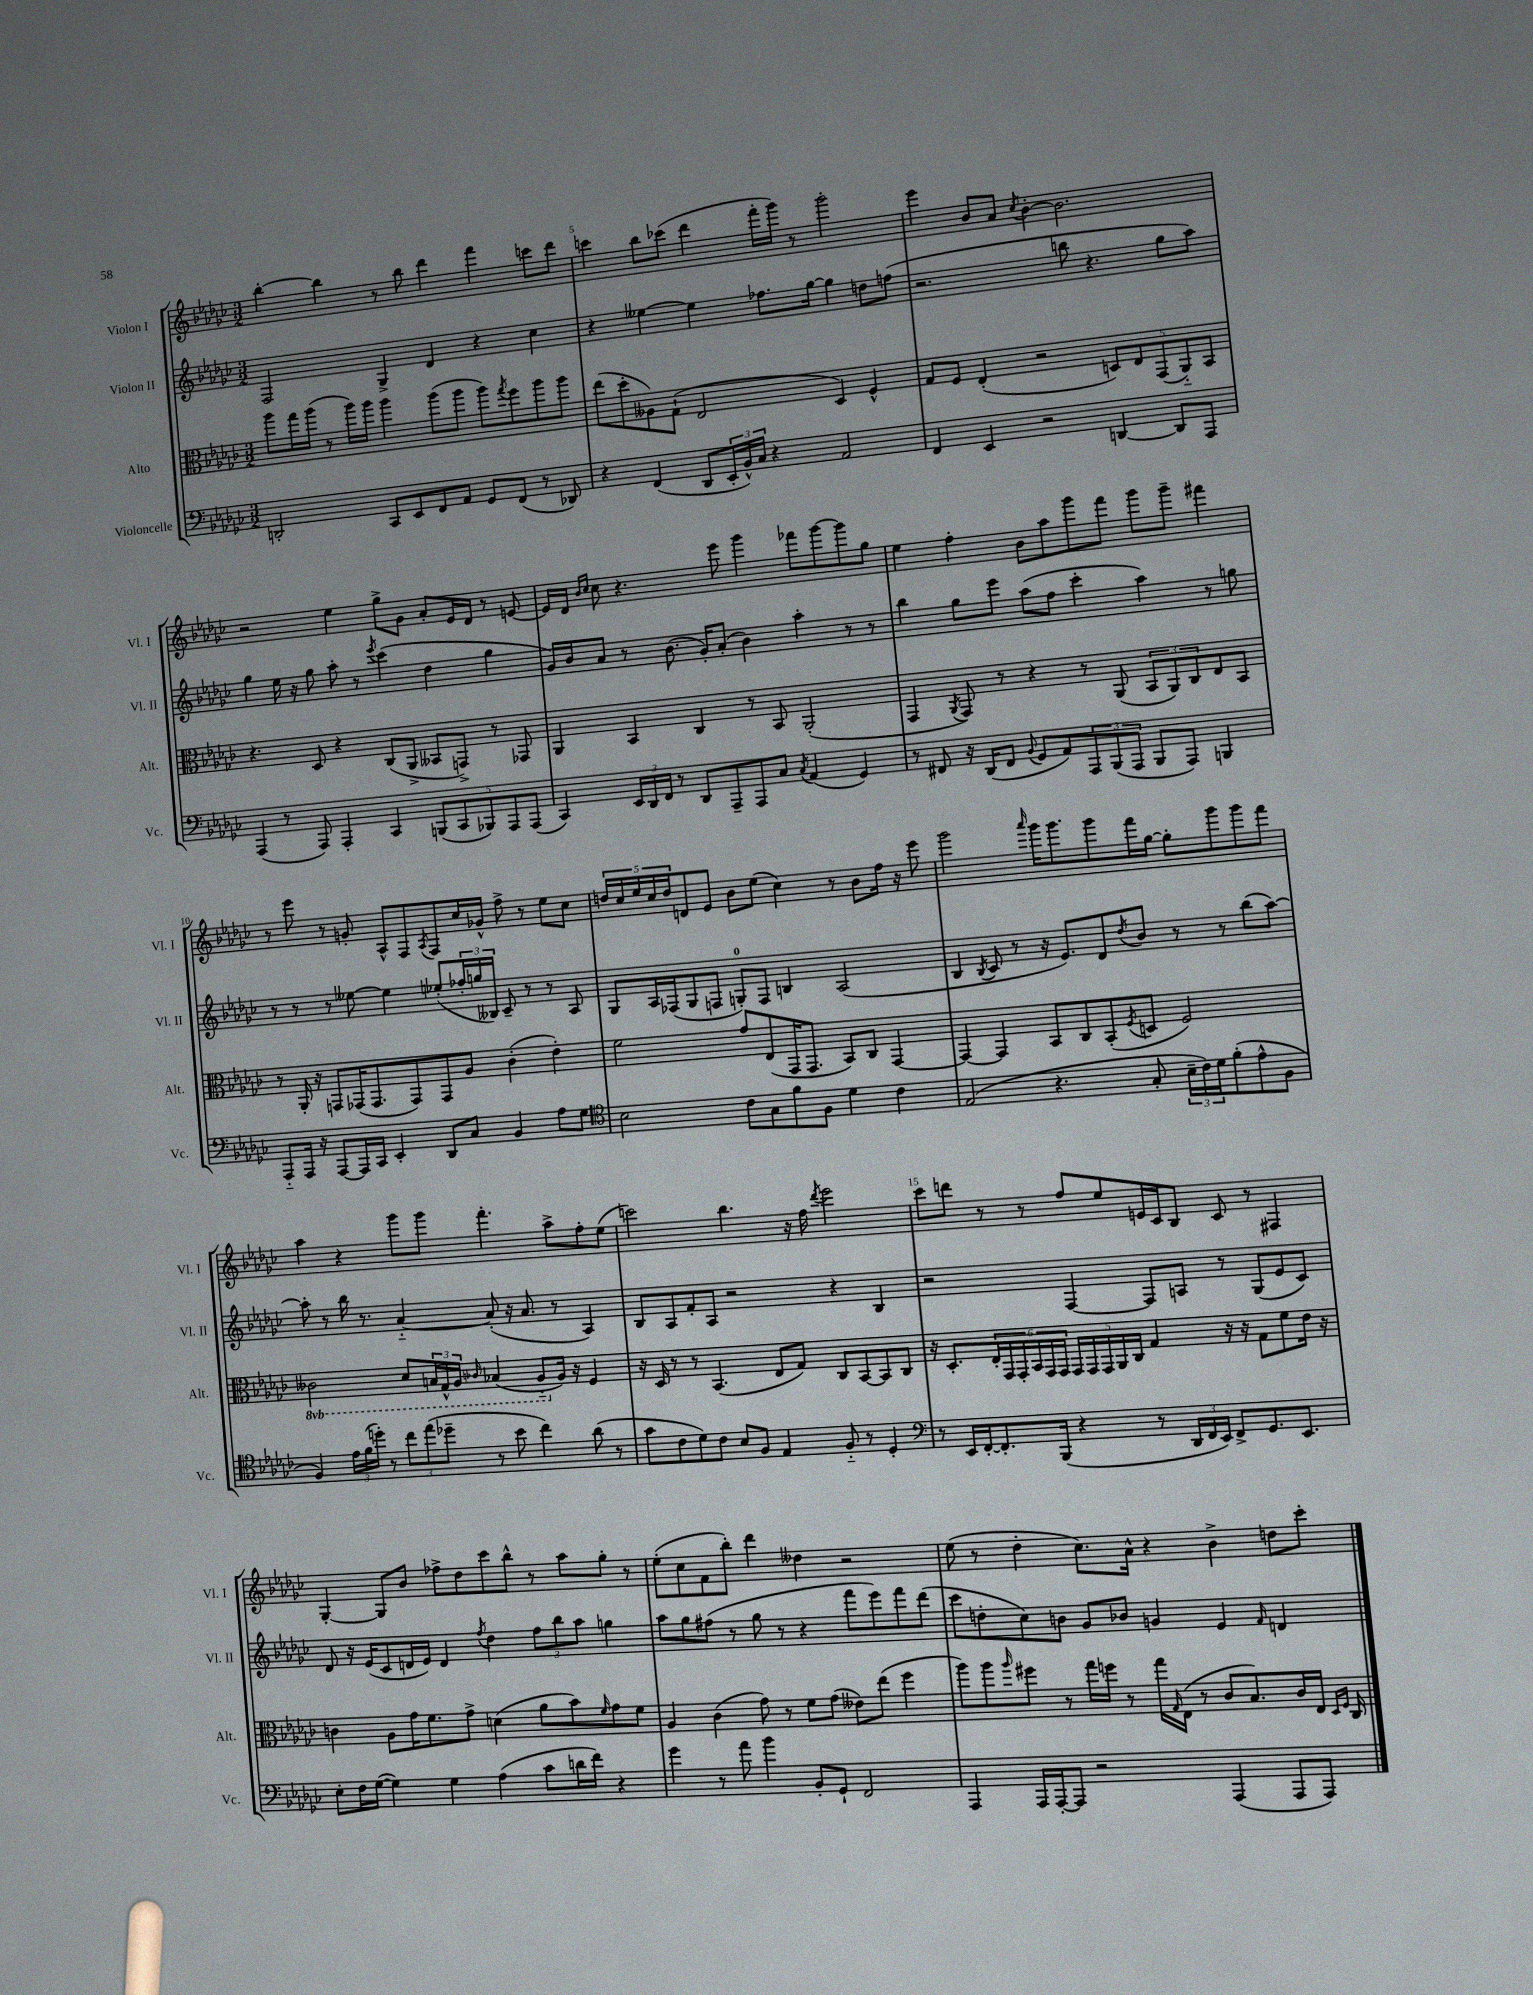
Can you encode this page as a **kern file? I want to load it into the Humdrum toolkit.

**kern	**kern	**kern	**kern
*part4	*part3	*part2	*part1
*staff4	*staff3	*staff2	*staff1
*I"Violoncelle	*I"Alto	*I"Violon II	*I"Violon I
*I'Vc.	*I'Alt.	*I'Vl. II	*I'Vl. I
*clefF4	*clefC3	*clefG2	*clefG2
*k[b-e-a-d-g-c-]	*k[b-e-a-d-g-c-]	*k[b-e-a-d-g-c-]	*k[b-e-a-d-g-c-]
*M3/2	*M3/2	*M3/2	*M3/2
=4	=4	=4	=4
2DDn'/	8aa-\L	2F/	[4bb-'\
.	16gg-\L	.	.
.	(16aa-\JJ	.	.
.	8r	.	4bb-\]
.	16aa-\LL)	.	.
.	16aa-\JJ	.	.
8CC-/L	4aa-\	4G-^/	8r
8EE-/	.	.	8bb-\
8FF/	(8aa-\L	4d-/	4ddd-\
8AA-/J	8aa-\J	.	.
8GG-/L	8aa-\L)	4r	4fff\
.	8qgg-/	.	.
(8FF/J	8ff\	.	.
8r	8aa-\	4cc-\	8cccn\L
8DD-X/)	8aa-\J	.	8ddd-\J
=5	=5	=5	=5
4r	(8ee-\L	4r	4cccn\
.	8dd-'\	.	.
(4FF/	8A--X\)	[4ee--X\	8bb-\L
.	(8G-`\J	.	(8ccc-X\J
8DD-/L	2E-/	4ee--\]	4ddd-\
24EE-'/L	.	.	.
24BB-^^/)	.	.	.
24C-/JJ	.	.	.
4r	.	8.ff-X\L	16fff'\LL
.	.	.	16ggg-\JJ)
.	.	.	8r
.	.	[16gg-\Jk	.
2AA-/	4D-/)	4gg-\]	2ggg-'\
.	4F^^/	8ddn\L	.
.	.	(8ffn\J	.
=6	=6	=6	=6
4FF/	8G-/L	2.r	4eee-\
.	8F/J	.	.
4EE-/	(4E-'/	.	8b-/L
.	.	.	8a-/J
.	.	.	8qcc-/
2r	2r	.	[4b-'\
.	.	8bbn\	2.b-\]
.	.	4.r	.
[4DDn/	10Dn/L)	.	.
.	10E-/	.	.
.	(10GG-/	.	.
8DD/L]	.	8gg-\L	.
.	10AA-/)	.	.
8AAA-/J	.	8aa-\J)	.
.	10BB-/J	.	.
!!LO:LB:g=z
=7	=7	=7	=7
(4AAA-/	4.r	4gg-\	2r
8r	.	16ee-\	.
.	.	16r	.
8AAA-/)	8D-/	8gg-\	.
4AAA-'/	4r	8aa-'\	4ee-\
.	.	8r	.
.	.	8qeee-/	.
4CC-/	(8C-/L	(4ccc-\	8gg-^\L
.	8AA-^/J	.	8g-\J
(10BBBn/L	8BB--X/L	4dd-\	8a-'/L
10CC-/	.	.	.
.	8GGn^/J)	.	16e-/L
.	.	.	16d-/JJ
10BBB-X/)	.	.	.
.	8r	4gg-\	8r
10AAA-/	.	.	.
.	8GG-X/	.	[8en/
(10AAA-/J	.	.	.
=8	=8	=8	=8
4CC-/)	4AA-/	16g-/LL)	16e/LL]
.	.	16b-/J	16d-/JJ
.	.	.	16qqb-/LL
.	.	.	16qqcc-/JJ
.	.	8a-/J	8cc-\
24EE-/LL	4BB-/	8r	4.r
24DD-/	.	.	.
24FF/JJ	.	.	.
8r	.	(8.b-\	.
8DD-/L	4C-/	.	.
.	.	16g-'/KL)	.
8AAA-~/	.	(8a-'/J	8eee-\
8AAA-/	8r	4b-\)	4ggg-\
8C-/J	8BB-/	.	.
8qC-/	.	.	.
(4AA-/	(2AA-'/	4aa-'\	8fff-X\L
.	.	.	[8ggg-\
4GG-/)	.	8r	8ggg-\]
.	.	8r	8gg-\J
=9	=9	=9	=9
8r	4GG-/	4bb-\	4ee-\
8FF#X/	.	.	.
.	8qAA-/	.	.
16r	8GG-/)	8gg-\L	4ff'\
(16DD-/KL	.	.	.
8FF#/J	8r	8eee-\J	.
8qqBB-/	.	.	.
8GG-/L	4r	(8aa-\L	8b-\L
8AA-/)	.	8ff\J	8aa-\
12AAA-/	8r	4ccc-'\	8ggg-\
(12BBB-/	.	.	.
.	(8AA-/	.	8fff\J
12AAA-/J	.	.	.
8BBB-/L	12BB-/L	4aa-\)	8ggg-\L
.	12AA-/)	.	.
8AAA-/J)	.	.	8ggg-~\J
.	12C-/	.	.
4BBBn/	8E-/	8r	4fff#X\
.	8BB-/J	8ggn\	.
!!LO:LB:g=z
=10	=10	=10	=10
8AAA-/L	8r	8r	8r
16AAA-/Jk	16AA-'/	8r	8eee-\
16r	16r	.	.
[8AAA-/L	8GGn/L	8r	8r
16AAA-/L]	(16GG-X/K	[8ee--X\	8gn'/
16CC-/JJ	8.GG-/	.	.
4EE-'/	.	4ee--\]	8A-^^/L
.	8GG-/)	.	8F/
.	.	.	8qA-/
8DD-/L	8GG-/	(8ee-X'/L	8F/
8C-/J	8A-/J	24ff-X'/L	16cc-/L
.	.	24ggn/	.
.	.	.	16g-X^^/JJ
.	.	24B--X/JJ)	.
4BB-/	(4c-'\	8c-~/	8ff^\
.	.	8r	8r
8A-\L	4e-'\)	8r	8ee-\L
8G-\J	.	8A-/	8cc-\J
=11	=11	=11	=11
*clefC4	*	*	*
2B-\	2f\	8G-/L	20ddn/LL
.	.	.	20cc-/
.	.	.	20ee-/
.	.	16A-/L	.
.	.	.	20cc-/
.	.	(16F-X/J	.
.	.	.	20dd/J
.	.	8G-/	8dn/
.	.	8Fn/J	8e-/J
8c-\L	8g-/L	8Gn'/L)	8b-\L
8G-\	(8E-/	8F/J	(8ee-\J
8f\	16GG-/K	4Bn/	4cc-\)
.	8.GG-/J	.	.
8F\J	.	.	.
4d-\	8BB-/L)	(2A-/	8r
.	8C-/J	.	8b-\L
4c-\	[4GG-/	.	16ff\Jk
.	.	.	16r
.	.	.	8eee-\
=12	=12	=12	=12
(2E-/	4GG-/_	4B-/	2ggg-\
.	.	8qB-/	.
.	4GG-/]	8c-/	.
.	.	8r	.
.	.	.	16qqaaa-/
4.r	8BB-/L	16r	16ggg-\KL
.	.	8.e-/L)	8.ggg-\
.	8C-/	.	.
.	(8BB-'/	8d-/	8ggg-\
.	8qF/	8qdd-/	.
8G-'/	8Dn/J	8b-/J	16fff\L
.	.	.	[16gg-\JJ
24B-~\LL	2F/)	8r	8gg-'\L]
24c-\)	.	.	.
24d-\J	.	.	.
(8f'\	.	8r	8ggg-\
8e-^^\	.	(8bb-\L	8ggg-\
8F\J	.	[8aa-\J)	8fff\J
!!LO:LB:g=z
=13	=13	=13	=13
*	*8ba	*	*
4F/)	2C--X\	8aa-'\]	4aa-\
.	.	8r	.
24e-\LL	.	16bb-\	4r
(24f\	.	.	.
.	.	8.r	.
24ddn'\JJ)	.	.	.
8r	.	.	.
12cc-\L	8D-/L	[4a-/	8ggg-\L
(12ee-\	.	.	.
.	24BBn/L	.	8ggg-\J
12dd-X~\J	24GG-^^/	.	.
.	24AA-/JJ	.	.
.	16qqC-X/	.	.
8r	(4BB-X/	(8a-'/]	4.fff'\
8b-\	.	16r	.
.	.	8.a-/	.
4cc-\)	8AA-/L	.	.
*	*X8ba	*	*
.	16A-/Jk)	8r	8aa-^\L
.	16r	.	.
(8a-\	4F/	4A-/)	8ff'\
8r	.	.	(8ee-\J
=14	=14	=14	=14
8g-\L	16r	8B-/L	2cccn\)
.	16D-/	.	.
8c-\	8r	8A-/	.
8d-\)	8r	8f'/	.
8c-\J	(4.BB-/	8A-/J	.
8B-/L	.	2r	4.bb-\
8F/J	.	.	.
4E-/	8E-/L	.	.
.	8G-/J)	.	16r
.	.	.	16ff\
.	.	.	8qddd-/
8F/	8C-/L	4r	2eee-\
8r	[8BB-/	.	.
4D-'/	8BB-/]	4B-/	.
.	8C-/J	.	.
=15	=15	=15	=15
*clefF4	*	*	*
8r	16r	2r	8ccc-\L
.	8.D-'/L	.	.
16EE-/LL	.	.	8dddn\J
[16FF'/J	.	.	.
8.FF'/]	24E-'/L	.	8r
.	24GG-/	.	.
.	24GG-'/	.	.
.	24BB-/	.	8r
.	24GG-/	.	.
(16BBB-/Jk	.	.	.
.	24GG-/JJ	.	.
4r	20GG-/LL	[4F/	8ff/L
.	20GG-/	.	.
.	20GG-/	.	.
.	.	.	8ee-/
.	20AA-/	.	.
.	20C-/JJ	.	.
8r	4G-/	8F/L]	16en/L
.	.	.	16c-/J
24DD-/LL	.	8An/J	8B-/J
24FF/	.	.	.
24EE-/JJ)	.	.	.
8FF^/L	16r	8r	8c-/
.	16r	.	.
8.GG-/	8G-\L	(8G-/L	8r
.	8f\	8e-/	4F#X/
8.EE-/J	.	.	.
.	16e-\Jk	8c-/J)	.
.	16r	.	.
!!LO:LB:g=z
=16	=16	=16	=16
8E-'\L	4cn\	8d-/	[4G-'/
16F\L	.	16r	.
([16G-\JJ	.	(16e-/KL	.
4G-\])	8A-\L	8c-/	8G-/L]
.	16g-\K	16dn/L	8b-/J
.	8.f\	16e-/JJ)	.
4G-\	.	4d/	8ff-X^\L
.	8g-^\J	.	8dd-\
.	.	8qff/	.
(4A-\	(4dn\	4dd-\	8ccc-\
.	.	.	8bb-^^\J
8c-\L	8a-\L	12ff\L	8r
.	.	12bb-\	.
16dn\L	8b-\)	.	8aa-\L
.	.	12aa-\J	.
16f\JJ)	.	.	.
.	16qqf/	.	.
4r	8g-\	4ggn\	8gg-'\J
.	8f\J	.	8r
=17	=17	=17	=17
4g-\	4A-/	8aa-\L	(8ee-'\L
.	.	8gg-\	8cc-\
8r	(4c-\	(8ff#X\J	8f\
8a-\	.	8r	8bb-'\J)
4b-\	8g-\)	8gg-\	4ddd-\
.	8r	8r	.
8BB-'/L	8f\L	4r	4dd--X\
8GG-`/J	(8g-\J	.	.
2FF/	8e--X\L)	8fff\L	2r
.	(8ee-\J	8eee-\)	.
.	4ff\	8fff\	.
.	.	(8ddd-\J	.
=18	=18	=18	=18
4AAA-/	8aa-\L)	8ccc-\L	(8ee-\
.	8aa-\	8ddn'\	8r
.	16qqaa-/	.	.
16AAA-/LL	8ff#X\J	8cc-\)	4dd-'\
[16AAA-'/J	.	.	.
8AAA-/J]	8r	8bn\J	.
2r	16gg-\LL	8g-/L	8.cc-\L)
.	16ffn\JJ	.	.
.	8r	8b-X/J	.
.	.	.	16a-^^\Jk
.	16gg-\LL	4gn/	4r
.	16qqG-/	.	.
.	(16E-\JJ	.	.
.	8r	.	.
(4AAA-/	8c-/L	4e-/	4b-^\
.	8.B-/)	.	.
.	.	16qqf/	.
8AAA-/L	.	4dn/	8ddn\L
.	16c-/L	.	.
8AAA-/J)	16E-/JJ	.	8ccc-'\J
.	16qqD-/LL	.	.
.	16qqF/JJ	.	.
.	16C-/	.	.
==	==	==	==
*-	*-	*-	*-
